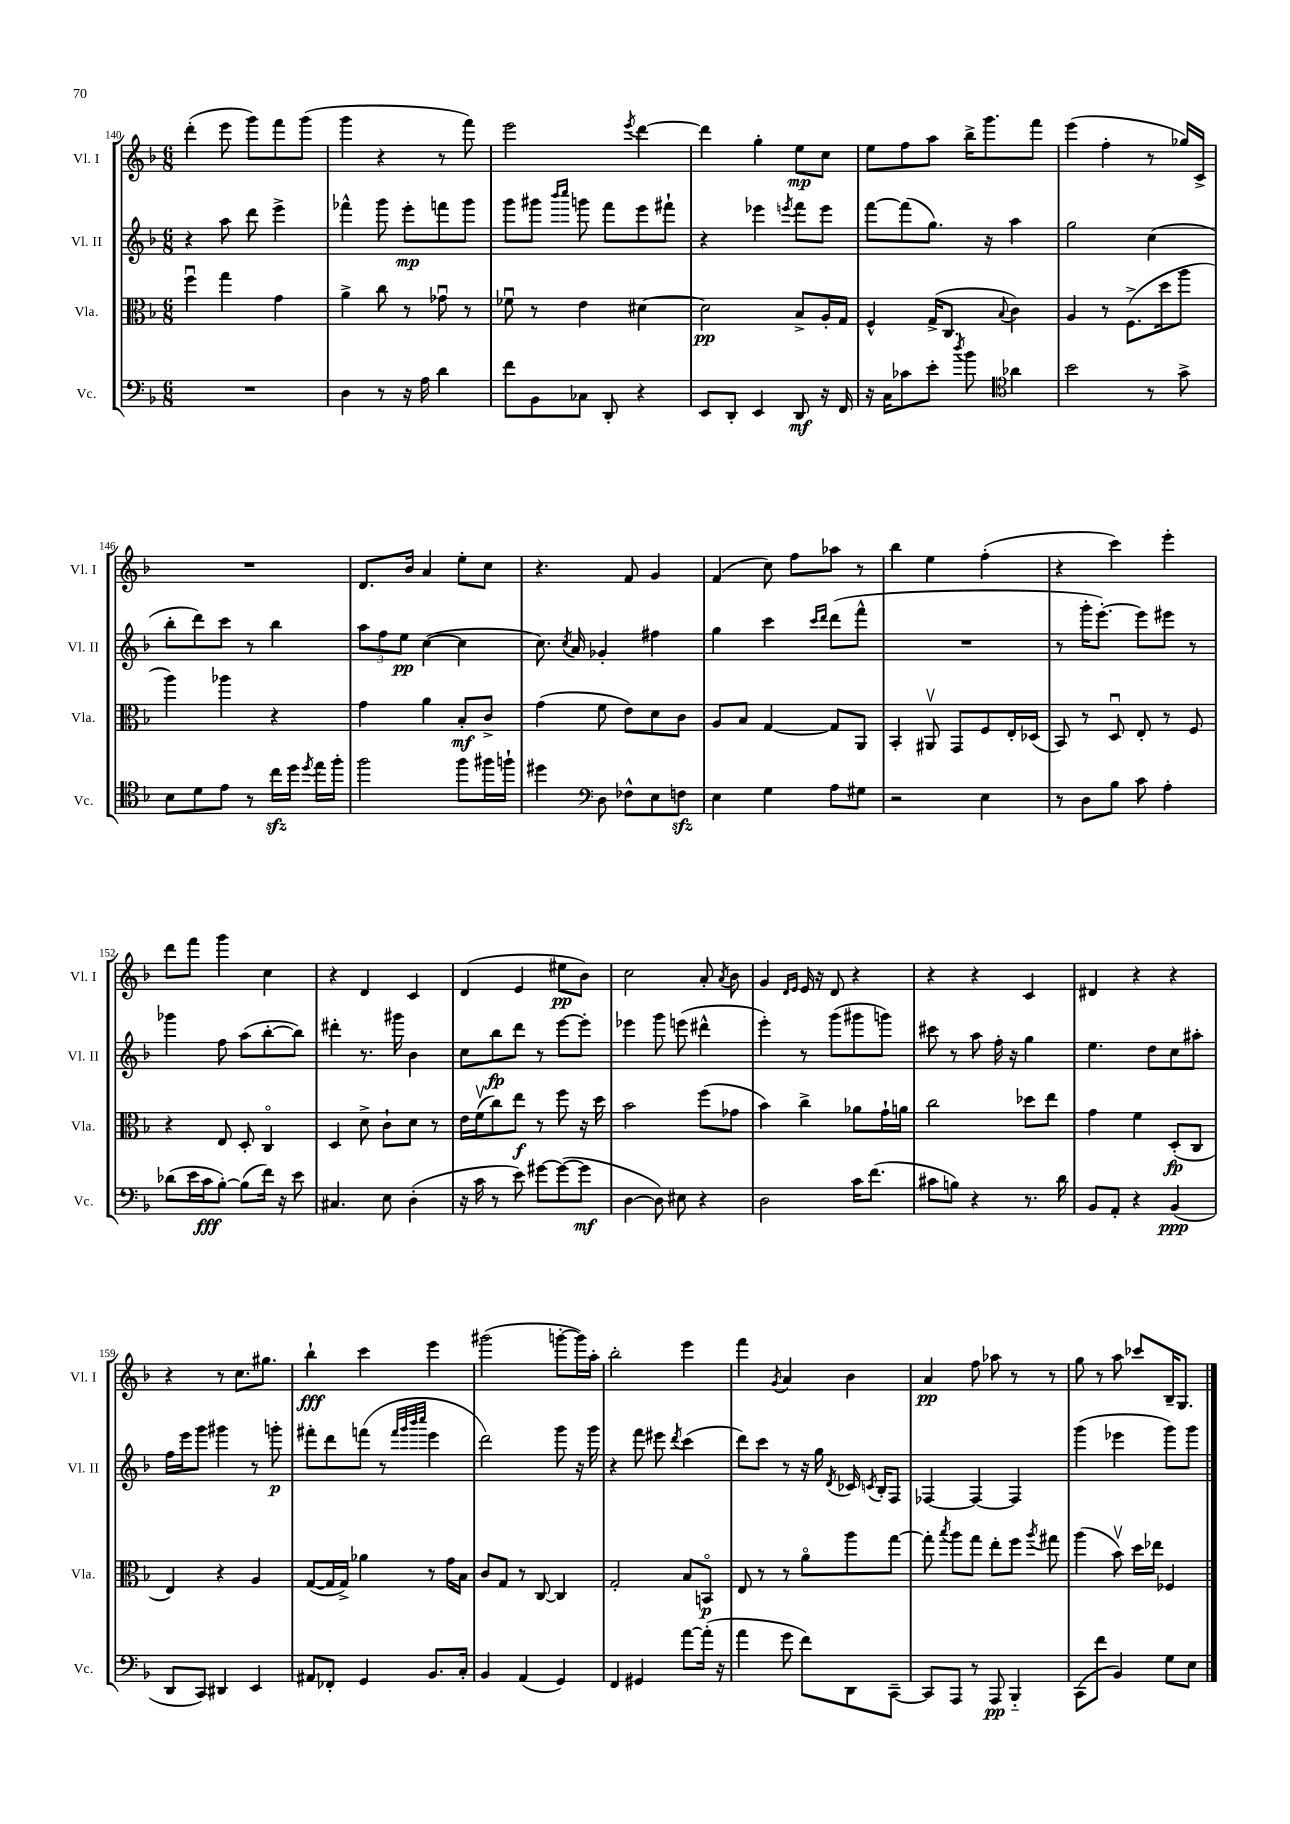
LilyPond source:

<<
\new StaffGroup <<
\new Staff = "s0" \with { instrumentName = "Vl. I" shortInstrumentName = "Vl. I" } {
    \clef treble \key f \major \numericTimeSignature \time 6/8
    \autoBeamOff d'''4-.( e'''8 g'''8[) f'''8 g'''8]( |
    g'''4 r4 r8 f'''8) |
    e'''2 \acciaccatura { e'''8 } d'''4~ |
    d'''4 g''4-. e''8[\mp c''8] |
    e''8[ f''8 a''8] bes''16[-> g'''8. f'''8] |
    e'''4( f''4-. r8 ges''16[) c'16]-> |
    R2. |
    d'8.[ bes'16] a'4 e''8[-. c''8] |
    r4. f'8 g'4 |
    f'4( c''8) f''8[ aes''8] r8 |
    bes''4 e''4 f''4-.( |
    r4 c'''4) e'''4-. |
    d'''8[ f'''8] g'''4 c''4 |
    r4 d'4 c'4 |
    d'4( e'4 eis''8[\pp bes'8]) |
    c''2 a'8-. \acciaccatura { a'8 } bes'8 |
    g'4 \grace { d'16[ e'16] } e'16 r16 d'8 r4 |
    r4 r4 c'4 |
    dis'4 r4 r4 |
    r4 r8 c''8.[ gis''8.] |
    bes''4-!\fff c'''4 e'''4 |
    gis'''2( g'''8[~-. g'''16) a''16]-. |
    bes''2-. e'''4 |
    f'''4 \acciaccatura { g'8 } a'4 bes'4 |
    a'4\pp f''8 aes''8 r8 r8 |
    g''8 r8 a''8 ces'''8[ bes16-- g8.] \bar "|." |
}
\new Staff = "s1" \with { instrumentName = "Vl. II" shortInstrumentName = "Vl. II" } {
    \clef treble \key f \major \numericTimeSignature \time 6/8
    \autoBeamOff r4 a''8 d'''8 e'''4-> |
    fes'''4-^ g'''8 e'''8[-.\mp f'''8 g'''8] |
    g'''8[ gis'''8] \grace { bes'''16[ c''''16] } g'''8 f'''8[ e'''8 fis'''8]-! |
    r4 ees'''4 \acciaccatura { e'''8 } f'''8[ e'''8] |
    f'''8[~ f'''8( g''8.]) r16 a''4 |
    g''2 c''4( |
    bes''8[-. d'''8) c'''8] r8 bes''4 |
    \tuplet 3/2 { a''8[ f''8 e''8]\pp } c''4~( c''4 |
    c''8.) \acciaccatura { c''8 } a'16 ges'4-. fis''4 |
    g''4 c'''4 \grace { c'''16[ d'''16] } d'''8[( f'''8]-^ |
    R2. |
    r8 g'''16[-. e'''8.]~-.) e'''8[ eis'''8] r8 |
    ges'''4 f''8 a''8[( bes''8~-. bes''8]) |
    dis'''4-. r8. gis'''16 bes'4 |
    c''8[ bes''8\fp d'''8] r8 e'''8[~ e'''8]-. |
    ees'''4 g'''8 e'''8( dis'''4-^ |
    e'''4-.) r8 g'''8[( gis'''8 g'''8]) |
    cis'''8 r8 a''8 f''16-. r16 g''4 |
    e''4. d''8[ c''8 ais''8]-. |
    f''16[ e'''16 g'''8] gis'''4 r8 g'''8-.\p |
    fis'''8[-. d'''8 f'''8]( r8 \grace { f'''32[ g'''32 bes'''32 c''''32] } e'''4 |
    d'''2) g'''8 r16 g'''16 |
    r4 f'''8 eis'''8 \acciaccatura { d'''8 } c'''4( |
    d'''8[) c'''8] r8 r16 g''16 \acciaccatura { d'8 } ces'16 \acciaccatura { c'8 } bes16[-. f8] |
    fes4~ fes4~ fes4 |
    g'''4( ees'''4 g'''8[) g'''8] \bar "|." |
}
\new Staff = "s2" \with { instrumentName = "Vla." shortInstrumentName = "Vla." } {
    \clef alto \key f \major \numericTimeSignature \time 6/8
    \autoBeamOff f''4\downbow g''4 g'4 |
    a'4-> c''8 r8 ges'8\downbow r8 |
    fes'8\downbow r8 e'4 dis'4~ |
    dis'2\pp bes8[-> a16-. g16] |
    f4-^ g16[->( c8.] \appoggiatura { bes8 } c'4) |
    a4 r8 f8.[->( d''16 a''8] |
    a''4) aes''4 r4 |
    g'4 a'4 bes8[-.\mf c'8]-> |
    g'4( f'8 e'8[) d'8 c'8] |
    a8[ bes8] g4~ g8[ a,8] |
    bes,4-. ais,8\upbow g,8[ f8 e16-. des16]( |
    bes,8) r8 d8\downbow e8-. r8 f8 |
    r4 e8 d8-. c4\flageolet |
    d4 d'8-> c'8[-! d'8] r8 |
    e'16[ f'16\upbow( c''8) e''8]\f r8 f''8 r16 d''16 |
    bes'2 f''8[( ges'8] |
    bes'4) c''4-> aes'8[ g'16-! a'16] |
    c''2 des''8[ e''8] |
    g'4 f'4 d8[-.\fp( c8] |
    e4) r4 a4 |
    g8[~( g16 g16]->) aes'4 r8 g'16[ bes16] |
    c'8[ g8] r8 c8~ c4 |
    g2-. bes8[ b,8]\flageolet\p |
    e8 r8 r8 a'8[\flageolet a''8 g''8]~ |
    g''8-. \acciaccatura { bes''8 } a''8[ g''8] e''8[-. f''8] \acciaccatura { a''8 } gis''8 |
    a''4( bes'8\upbow) d''16[ ees''16] fes4 \bar "|." |
}
\new Staff = "s3" \with { instrumentName = "Vc." shortInstrumentName = "Vc." } {
    \clef bass \key f \major \numericTimeSignature \time 6/8
    \autoBeamOff R2. |
    d4 r8 r16 a16 d'4 |
    f'8[ bes,8 ces8] d,8-. r4 |
    e,8[ d,8]-. e,4 d,8\mf r16 f,16 |
    r16 c16[ ces'8 e'8]-. \acciaccatura { d''8 } bes'8 \clef tenor aes'4 |
    bes'2 r8 g'8-> |
    bes8[ d'8 e'8] r8 c''16[\sfz d''16] \acciaccatura { d''8 } e''16[ f''16]-. |
    f''2 f''8[ fis''16 f''16]-! |
    dis''4 \clef bass d8 fes8[-^ e8 f8]\sfz |
    e4 g4 a8[ gis8] |
    r2 e4 |
    r8 d8[ bes8] c'8 a4-. |
    des'8[( e'16 c'16\fff bes8]~-.) bes8[( f'16]) r16 e'8 |
    cis4. e8 d4-.( |
    r16 c'16 r8 e'8) gis'8[~ gis'8~( gis'8]\mf |
    d4~ d8) eis8 r4 |
    d2 c'16[ f'8.]( |
    cis'8[ b8]) r4 r8. d'16 |
    bes,8[ a,8]-. r4 bes,4\ppp( |
    d,8[ c,8]) dis,4 e,4 |
    ais,8[ fes,8]-. g,4 bes,8.[ c16]-. |
    bes,4 a,4( g,4) |
    f,4 gis,4 a'8[~ a'16]-.( r16 |
    a'4 g'8 f'8[) d,8 c,8]~-- |
    c,8[ a,,8] r8 a,,8\pp bes,,4-_ |
    c,8[( f'8] bes,4) g8[ e8] \bar "|." |
}
>>
>>
\layout { \context { \Score currentBarNumber = #140 } }
